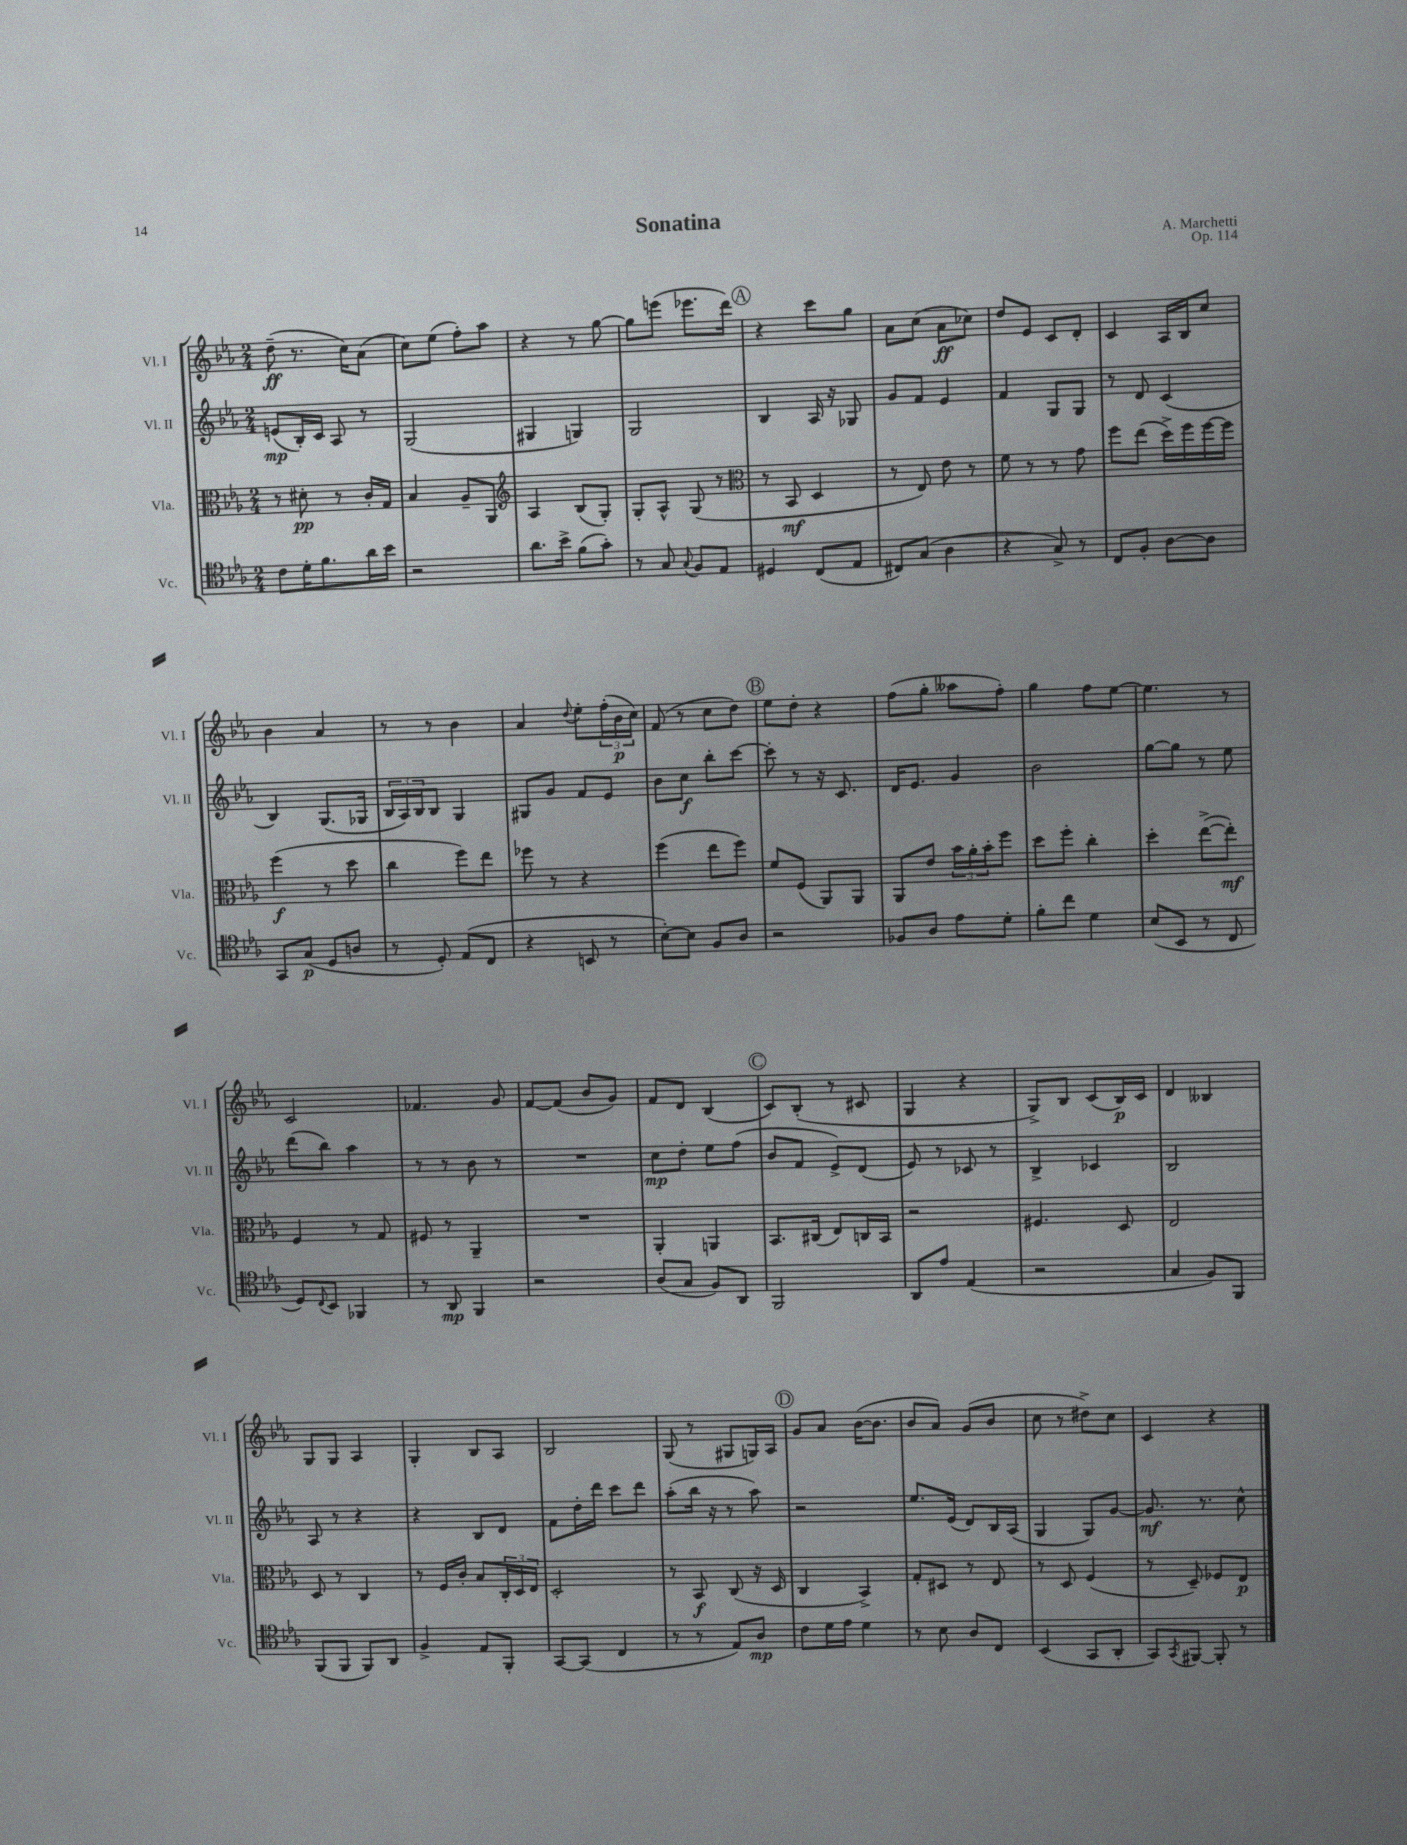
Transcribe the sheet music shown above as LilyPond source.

\header { title = "Sonatina" composer = "A. Marchetti" opus = "Op. 114" }
<<
\new StaffGroup <<
\new Staff = "s0" \with { instrumentName = "Vl. I" shortInstrumentName = "Vl. I" } {
    \clef treble \key ees \major \numericTimeSignature \time 2/4
    d''8--\ff( r8. c''16) aes'8( |
    c''8) ees''8( f''8-.) aes''8 |
    r4 r8 g''8~ |
    g''8 e'''8( ees'''8. d'''16) |
    \mark \markup { \circle "A" } r4 c'''8 g''8 |
    aes'8 c''8( aes'8\ff ces''8) |
    d''8 ees'8 c'8 d'8-. |
    c'4 aes16 bes16 c''8 |
    bes'4 aes'4 |
    r8 r8 bes'4 |
    aes'4 \appoggiatura { d''8 } ees''8-. \tuplet 3/2 { f''16-.( bes'16\p c''16) } |
    f'8( r8 c''8 d''8) |
    \mark \markup { \circle "B" } ees''8 d''8-. r4 |
    f''8( g''8-. aeses''8 f''8-.) |
    g''4 f''8 ees''8~ |
    ees''4. r8 |
    c'2 |
    fes'4. g'8 |
    f'8~ f'8( bes'8 g'8) |
    f'8 d'8 bes4( |
    \mark \markup { \circle "C" } c'8) bes8-.( r8 cis'8 |
    g4 r4 |
    g8->) bes8 c'8( bes16\p) c'16 |
    d'4 beses4 |
    g8 g8 aes4 |
    g4-. bes8 aes8 |
    bes2 |
    g8( r8 gis8 g16) aes16 |
    \mark \markup { \circle "D" } g'8 aes'8 bes'16~( bes'8. |
    bes'8 aes'8) g'8( bes'8 |
    c''8 r8 dis''8->) c''8 |
    c'4 r4 \bar "|." |
}
\new Staff = "s1" \with { instrumentName = "Vl. II" shortInstrumentName = "Vl. II" } {
    \clef treble \key ees \major \numericTimeSignature \time 2/4
    e'8\mp( bes16-.) c'16 aes8 r8 |
    g2( |
    gis4 g4) |
    g2 |
    \mark \markup { \circle "A" } bes4 aes16 r16 ges8 |
    g'8 f'8 ees'4 |
    f'4 g8 g8 |
    r8 d'8 c'4( |
    bes4) g8.( ges16 |
    \tuplet 3/2 { bes16 aes16) bes16 } bes8 g4 |
    gis8 g'8 f'8 ees'8 |
    bes'8 c''8\f bes''8-. c'''8~ |
    \mark \markup { \circle "B" } c'''8-. r8 r16 c'8. |
    d'16 ees'8. g'4 |
    bes'2 |
    g''8~ g''8 r8 ees''8 |
    d'''8( bes''8) aes''4 |
    r8 r8 bes'8 r8 |
    R2 |
    c''8\mp d''8-. ees''8 f''8( |
    \mark \markup { \circle "C" } bes'8 f'8 ees'8->) d'8( |
    ees'8) r8 ces'8 r8 |
    bes4-> ces'4 |
    bes2 |
    aes8 r8 r4 |
    r4 bes8 d'8 |
    f'8 d''16-. d'''16 c'''8 d'''8 |
    aes''8-.( bes''16 r16 r8 aes''8) |
    \mark \markup { \circle "D" } r2 |
    ees''8. ees'16( d'8) bes16 aes16( |
    g4 g8) g'8~ |
    g'8.\mf r8. c''8-^ \bar "|." |
}
\new Staff = "s2" \with { instrumentName = "Vla." shortInstrumentName = "Vla." } {
    \clef alto \key ees \major \numericTimeSignature \time 2/4
    r8 dis'8-.\pp r8 c'16-. g16 |
    bes4 aes8-- aes,8 |
    \clef treble aes4 bes8( g8-.) |
    g8-. aes8-^ g8( r8 |
    \mark \markup { \circle "A" } \clef alto r8 bes,8\mf d4 |
    r8 ees8) ees'8 r8 |
    f'8 r8 r8 g'8 |
    f''8 ees''8( d''16->) f''16 f''16~ f''16 |
    f''4\f( r8 d''8 |
    c''4 f''8) ees''8 |
    fes''8 r8 r4 |
    f''4( ees''8 f''8) |
    \mark \markup { \circle "B" } f'8 f8( aes,8) aes,8 |
    aes,8 ees'8 \tuplet 3/2 { bes'16 aes'16-. bes'16-. } f''8 |
    d''8 f''8-. c''4-. |
    d''4-. ees''8~->( ees''8-.\mf) |
    f4 r8 g8 |
    fis8 r8 aes,4-- |
    R2 |
    aes,4-. a,4 |
    \mark \markup { \circle "C" } bes,8. cis16( ees8) c16 bes,16 |
    r2 |
    fis4. d8 |
    ees2 |
    d8 r8 c4 |
    r8 f16 c'16-. bes8 \tuplet 3/2 { c16-. d16 ees16 } |
    d2-. |
    r8 bes,8\f c8( r16 d16 |
    \mark \markup { \circle "D" } c4 bes,4->) |
    g8-. dis8 r8 ees8 |
    r8 d8 f4( |
    r8 d8--) fes8 ees8\p \bar "|." |
}
\new Staff = "s3" \with { instrumentName = "Vc." shortInstrumentName = "Vc." } {
    \clef tenor \key ees \major \numericTimeSignature \time 2/4
    c'8 d'16-. f'8. aes'16 bes'16 |
    r2 |
    aes'8. bes'16-> f'8( g'8-.) |
    r8 g8 \appoggiatura { g8 } f8 ees8 |
    \mark \markup { \circle "A" } dis4 c8( ees8 |
    cis8) g8( aes4 |
    r4 g8->) r8 |
    c8 f8-. aes8~ aes8 |
    g,8 g8\p( d8 a8 |
    r8 d8-.) ees8( c8 |
    r4 b,8 r8 |
    bes8~-.) bes8 f8 aes8 |
    \mark \markup { \circle "B" } r2 |
    fes8 aes8 ees'8 d'8-. |
    f'8-. c''8 d'4 |
    bes8( bes,8 r8 c8 |
    d8) \appoggiatura { c8 } bes,8 fes,4 |
    r8 aes,8\mp f,4 |
    r2 |
    aes8( g8 f8) aes,8 |
    \mark \markup { \circle "C" } f,2 |
    aes,8 ees'8 ees4( |
    r2 |
    g4 f8) f,8 |
    f,8( f,8 f,8) aes,8 |
    f4-> ees8 f,8-. |
    g,8~ g,8( c4 |
    r8 r8 ees8) aes8\mp |
    \mark \markup { \circle "D" } c'8 d'16 ees'16 d'4 |
    r8 bes8 aes8 c8 |
    bes,4( g,8 aes,8-. |
    g,8) \acciaccatura { g,8 } fis,8~ fis,8-. r8 \bar "|." |
}
>>
>>
\layout { \context { \Score \remove "Bar_number_engraver" } }
